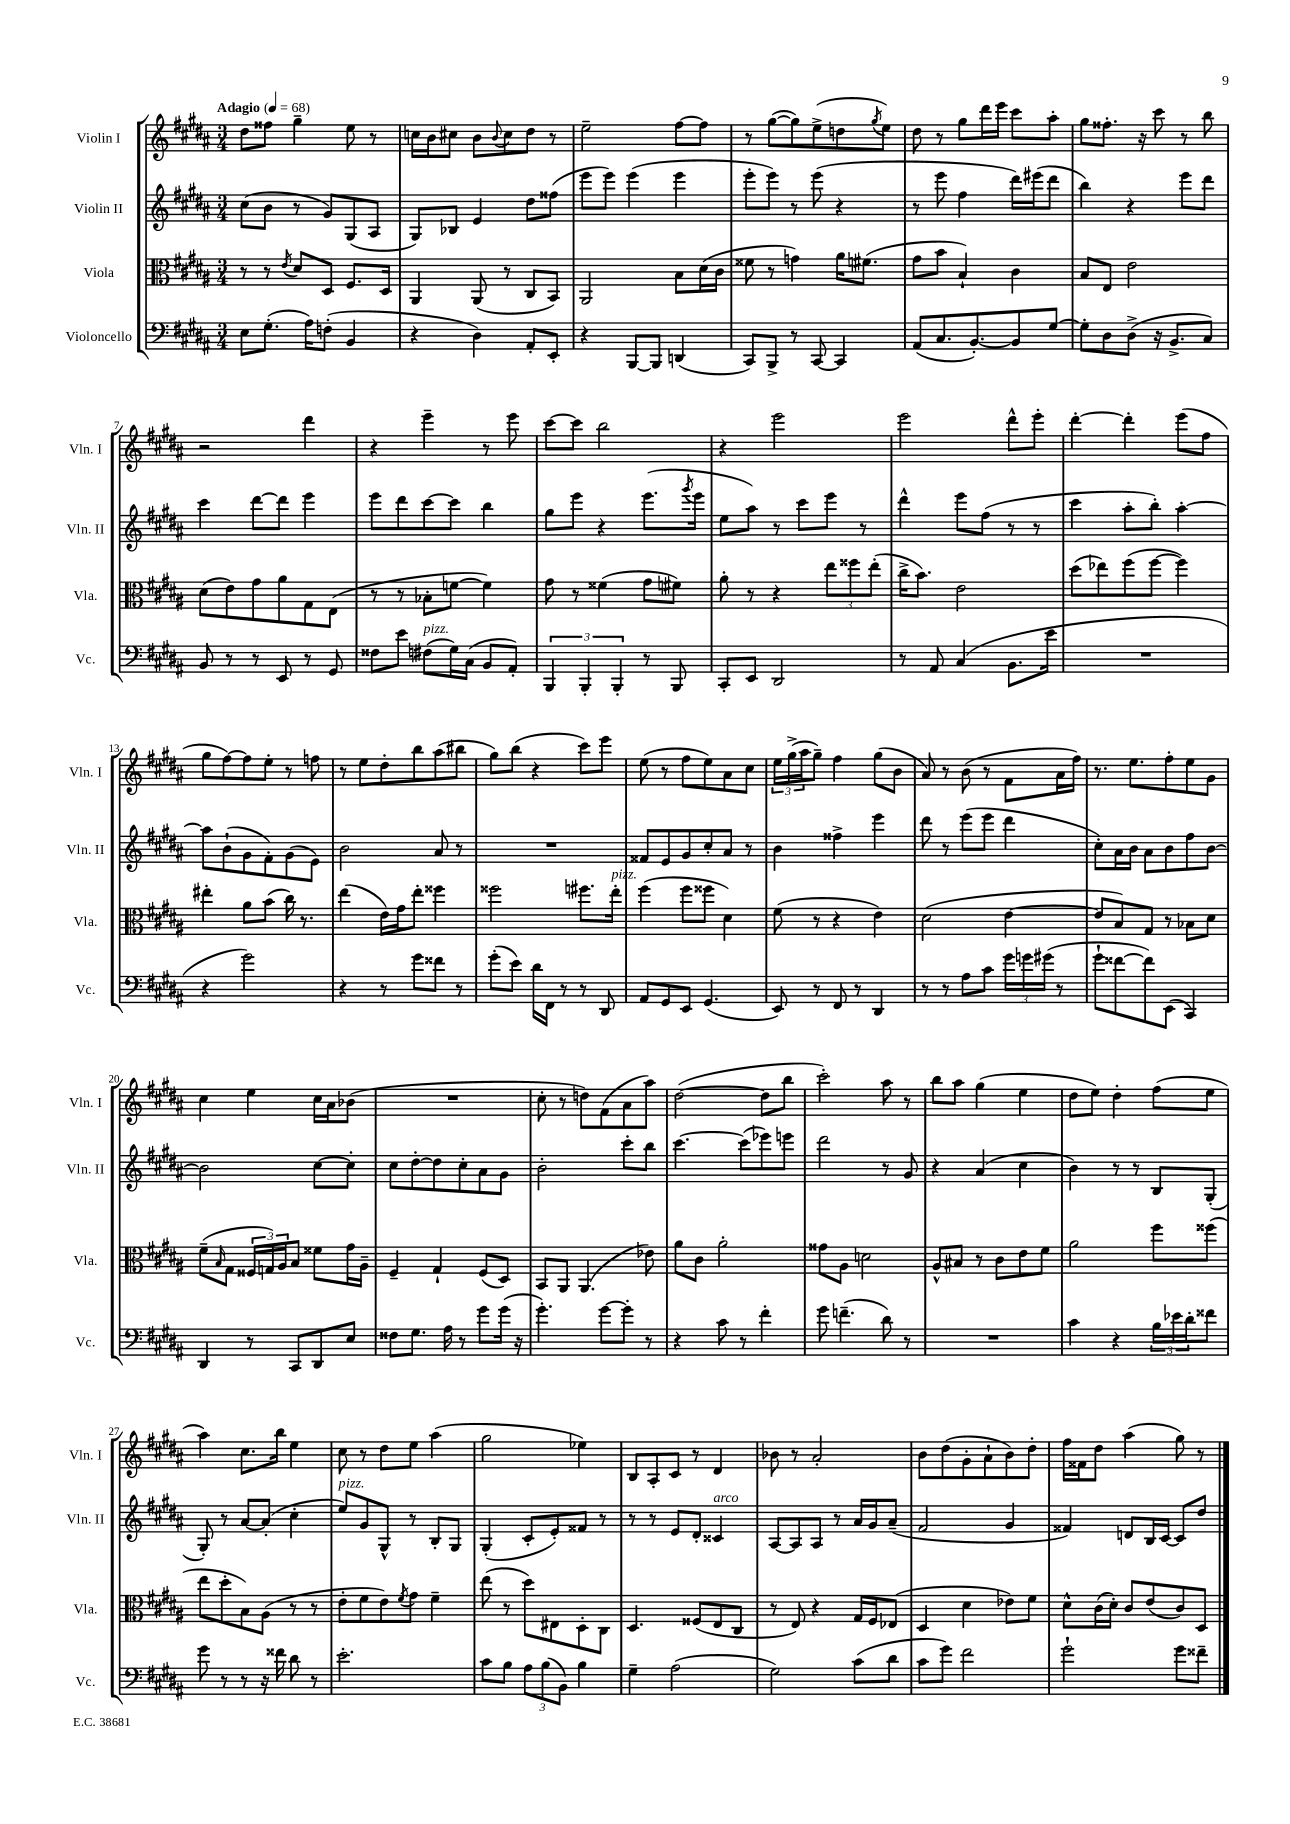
<<
\new StaffGroup <<
\new Staff = "s0" \with { instrumentName = "Violin I" shortInstrumentName = "Vln. I" } {
    \clef treble \key b \major \numericTimeSignature \time 3/4 \tempo "Adagio" 4 = 68
    dis''8 fisis''8 gis''4-- e''8 r8 |
    c''16 b'16 cis''8 b'8 \appoggiatura { b'8 } cis''8 dis''8 r8 |
    e''2-- fis''8~ fis''8 |
    r8 gis''8~( gis''8) e''8->( d''8 \acciaccatura { gis''8 } e''8) |
    dis''8 r8 gis''8 dis'''16 e'''16 cis'''8 ais''8-. |
    gis''8 fisis''8.-. r16 cis'''8 r8 b''8 |
    r2 dis'''4 |
    r4 e'''4-- r8 e'''8 |
    cis'''8~ cis'''8 b''2 |
    r4 e'''2 |
    e'''2 dis'''8-^ e'''8-. |
    dis'''4~-. dis'''4-. e'''8( fis''8 |
    gis''8 fis''8~) fis''8 e''8-. r8 f''8 |
    r8 e''8 dis''8-. b''8 ais''8( bis''8 |
    gis''8) b''8( r4 cis'''8) e'''8 |
    e''8( r8 fis''8 e''8) ais'8 cis''8 |
    \tuplet 3/2 { e''16 gis''16->( ais''16 } gis''8--) fis''4 gis''8( b'8 |
    ais'8) r8 b'8( r8 fis'8 ais'16 fis''16) |
    r8. e''8. fis''8-. e''8 gis'8 |
    cis''4 e''4 cis''16 ais'16 bes'8( |
    R2. |
    cis''8-. r8 d''8) fis'8( ais'8 ais''8) |
    dis''2~( dis''8 b''8 |
    cis'''2-.) ais''8 r8 |
    b''8 ais''8 gis''4( e''4 |
    dis''8 e''8) dis''4-. fis''8( e''8 |
    ais''4) cis''8. b''16 e''4 |
    cis''8 r8 dis''8 e''8 ais''4( |
    gis''2 ees''4) |
    b8 ais8-. cis'8 r8 dis'4 |
    bes'8 r8 ais'2-. |
    b'8 dis''8( gis'8-. ais'8-! b'8) dis''8-. |
    fis''16 fisis'16 dis''8 ais''4( gis''8) r8 \bar "|." |
}
\new Staff = "s1" \with { instrumentName = "Violin II" shortInstrumentName = "Vln. II" } {
    \clef treble \key b \major \numericTimeSignature \time 3/4
    cis''8( b'8 r8 gis'8) gis8( ais8 |
    gis8) bes8 e'4 dis''8 fisis''8( |
    e'''8 e'''8) e'''4( e'''4 |
    e'''8-. e'''8) r8 e'''8( r4 |
    r8 e'''8 fis''4 dis'''16) eis'''16( dis'''8 |
    b''4) r4 e'''8 dis'''8 |
    cis'''4 dis'''8~ dis'''8 e'''4 |
    e'''8 dis'''8 cis'''8~ cis'''8 b''4 |
    gis''8 e'''8 r4 e'''8.( \acciaccatura { gis'''8 } e'''16 |
    e''8 ais''8) r8 cis'''8 e'''8 r8 |
    dis'''4-^ e'''8 fis''8( r8 r8 |
    cis'''4 ais''8-. b''8-.) ais''4~-. |
    ais''8 b'8-!( gis'8 fis'8-.) gis'8( e'8) |
    b'2 ais'8 r8 |
    R2. |
    fisis'8 e'8 gis'8 cis''8-. ais'8 r8 |
    b'4 fisis''4-> e'''4 |
    dis'''8 r8 e'''8( e'''8 dis'''4 |
    cis''8-.) ais'16 b'16 ais'8 b'8 fis''8 b'8~ |
    b'2 cis''8~ cis''8-. |
    cis''8 dis''8~-. dis''8 cis''8-. ais'8 gis'8 |
    b'2-. cis'''8-. b''8 |
    cis'''4.~ cis'''8( ees'''8) e'''8 |
    dis'''2 r8 gis'8 |
    r4 ais'4( cis''4 |
    b'4) r8 r8 b8 gis8-.( |
    gis8-.) r8 ais'8~ ais'8-.( cis''4-. |
    e''8^\markup { \italic "pizz." }) gis'8 gis8-^ r8 b8-. gis8 |
    gis4-.( cis'8-. e'8-.) fisis'8 r8 |
    r8 r8 e'8 dis'8-. cisis'4^\markup { \italic "arco" } |
    ais8~ ais8 ais8 r8 ais'16 gis'16 ais'8--( |
    fis'2 gis'4 |
    fisis'4) d'8 b16 cis'16~ cis'8 dis''8 \bar "|." |
}
\new Staff = "s2" \with { instrumentName = "Viola" shortInstrumentName = "Vla." } {
    \clef alto \key b \major \numericTimeSignature \time 3/4
    r8 r8 \acciaccatura { e'8 } dis'8 dis8 fis8. dis16 |
    ais,4 ais,8( r8 cis8 b,8) |
    ais,2 b8 dis'16( cis'16 |
    fisis'8 r8 g'4) ais'16 fis'8.( |
    gis'8 b'8 b4-!) cis'4 |
    b8 e8 e'2 |
    dis'8( e'8) gis'8 ais'8 gis8 e8( |
    r8 r8 bes8-. f'8~ f'4) |
    gis'8 r8 fisis'4( gis'8 fis'8) |
    ais'8-. r8 r4 \tuplet 3/2 { e''8 fisis''8 e''8-.( } |
    cis''16-> b'8.) e'2 |
    dis''8( ees''8) fis''8( fis''8~ fis''4) |
    eis''4-. ais'8 b'8( cis''16) r8. |
    e''4( e'16) gis'16 e''8-. fisis''4 |
    fisis''2 fis''8. e''16-.^\markup { \italic "pizz." } |
    fis''4( fis''8 fisis''8 dis'4) |
    fis'8( r8 r4 e'4) |
    dis'2( e'4~ |
    e'8 b8) gis8 r8 bes8 dis'8 |
    fis'8--( \grace { b16 } gis8 \tuplet 3/2 { fisis16 g16) ais16 } b8 fisis'8 gis'16 ais16-- |
    fis4-- gis4-! fis8( dis8) |
    b,8 ais,8 ais,4.( ees'8) |
    ais'8 cis'8 ais'2-. |
    gisis'8 ais8 d'2 |
    ais8-^ bis8 r8 cis'8 e'8 fis'8 |
    ais'2 fis''8 fisis''8( |
    e''8 dis''8-. b8) ais8( r8 r8 |
    e'8-. fis'8 e'8) \acciaccatura { fis'8 } gis'8 fis'4-- |
    e''8( r8 dis''8) eis8 dis8-. cis8 |
    dis4. fisis8( e8 cis8 |
    r8 e8) r4 gis16 fis16 ees8( |
    dis4 dis'4 ees'8) fis'8 |
    dis'8-^ cis'16( dis'16-.) cis'8 e'8( cis'8) dis8 \bar "|." |
}
\new Staff = "s3" \with { instrumentName = "Violoncello" shortInstrumentName = "Vc." } {
    \clef bass \key b \major \numericTimeSignature \time 3/4
    e8 gis8.-.( ais16) f8-.( b,4 |
    r4 dis4) ais,8-. e,8-. |
    r4 b,,8~ b,,8 d,4( |
    cis,8) b,,8-> r8 cis,8~ cis,4 |
    ais,8( cis8. b,8.~-.) b,8 gis8~ |
    gis8-. dis8 dis8->( r16 b,8.-> cis8) |
    b,8 r8 r8 e,8 r8 gis,8 |
    fisis8 e'8 fis8^\markup { \italic "pizz." }( gis16) cis16( b,8 ais,8-.) |
    \tuplet 3/2 { b,,4 b,,4-. b,,4-. } r8 b,,8 |
    cis,8-. e,8 dis,2 |
    r8 ais,8 cis4( b,8. e'16 |
    R2. |
    r4 gis'2) |
    r4 r8 gis'8 fisis'8 r8 |
    gis'8-.( e'8) dis'16 fis,16 r8 r8 dis,8 |
    ais,8 gis,8 e,8 gis,4.( |
    e,8) r8 fis,8 r8 dis,4 |
    r8 r8 ais8 cis'8 \tuplet 3/2 { gis'16 g'16 gis'16( } r8 |
    gis'8-! fisis'8~ fisis'8) e,8( cis,4) |
    dis,4 r8 cis,8 dis,8 e8 |
    fisis8 gis8. ais16 r8 gis'8 gis'16( r16 |
    gis'4.-.) gis'8~ gis'8-. r8 |
    r4 cis'8 r8 fis'4-. |
    gis'8 f'4.--( dis'8) r8 |
    R2. |
    cis'4 r4 \tuplet 3/2 { b16 ees'16 dis'16-. } fisis'8 |
    gis'8 r8 r8 r16 fisis'16 dis'8 r8 |
    e'2.-. |
    cis'8 b8 \tuplet 3/2 { ais8 b8( b,8) } b4 |
    gis4-- ais2( |
    gis2) cis'8( dis'8 |
    cis'8 gis'8) fis'2 |
    gis'2-! gis'8 fisis'8-- \bar "|." |
}
>>
>>
